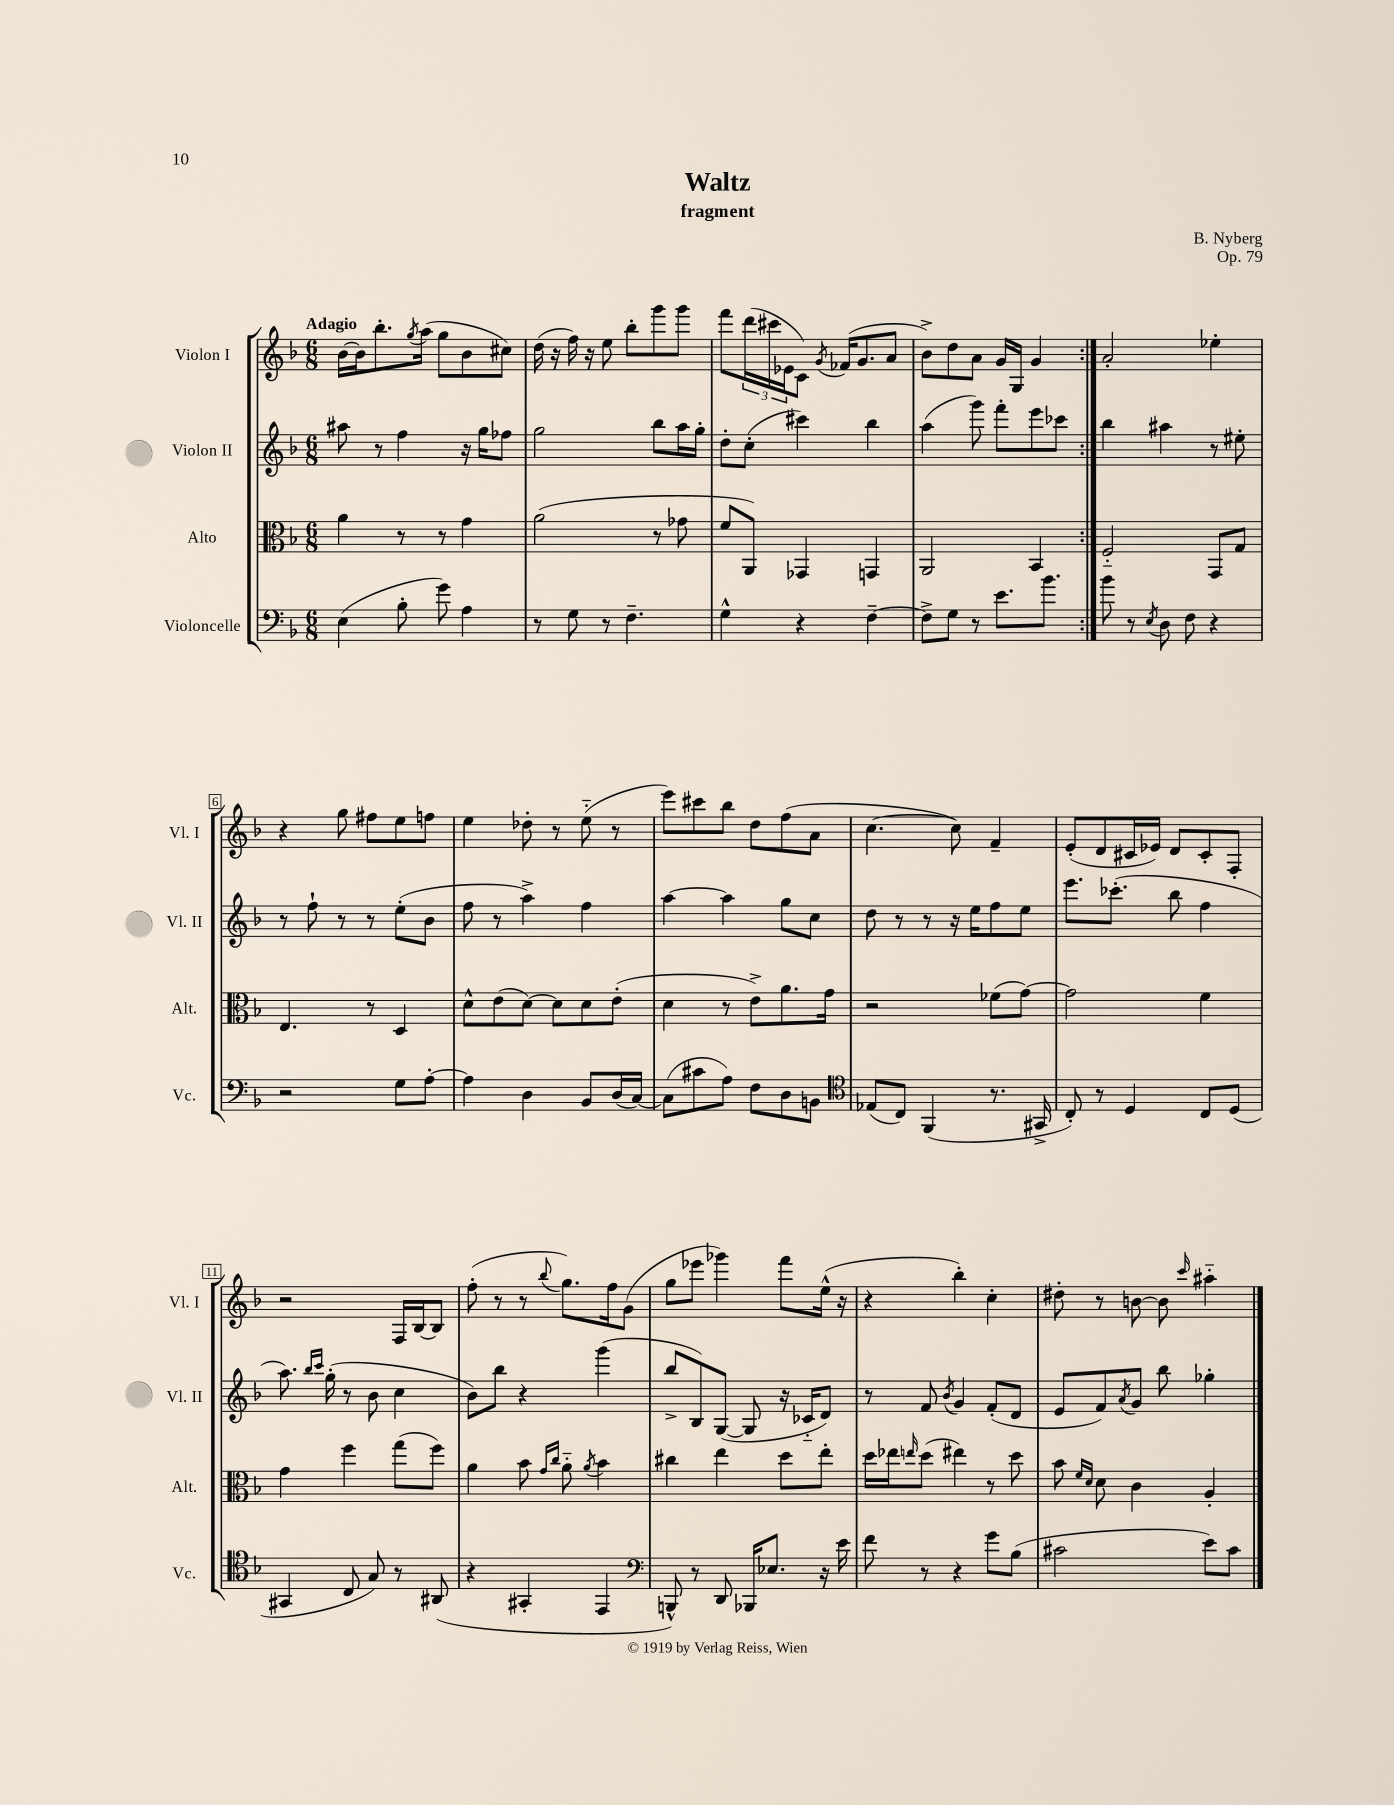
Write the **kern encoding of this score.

**kern	**kern	**kern	**kern
*part4	*part3	*part2	*part1
*staff4	*staff3	*staff2	*staff1
*I"Violoncelle	*I"Alto	*I"Violon II	*I"Violon I
*I'Vc.	*I'Alt.	*I'Vl. II	*I'Vl. I
*clefF4	*clefC3	*clefG2	*clefG2
*k[b-]	*k[b-]	*k[b-]	*k[b-]
*M6/8	*M6/8	*M6/8	*M6/8
=1	=1	=1	=1
!	!	!	!LO:TX:a:B:t=Adagio
(4E\	4a\	8aa#X\	[16b-\LL
.	.	.	16b-\J]
.	.	8r	8.bb-'\
8B-'\	8r	4ff\	.
.	.	.	8qgg/
.	.	.	(16aa\Jk
8g\)	8r	.	8gg\L
4A\	4g\	16r	8b-\
.	.	16gg\KL	.
.	.	8ff-X\J	8cc#X\J)
=2	=2	=2	=2
8r	(2a\	2gg\	(16dd\
.	.	.	16r
8G\	.	.	16ff\)
.	.	.	16r
8r	.	.	8ee\
4.F~\	.	.	8bb-'\L
.	8r	8bb-\L	8ggg\
.	8g-X\	16aa\L	8ggg\J
.	.	16gg'\JJ	.
=3	=3	=3	=3
4G^^\	8f/L	8dd'\L	8fff\L
.	8AA/J)	(8cc'\J	(24ddd\L
.	.	.	24ccc#X\
.	.	.	24e-X\J
4r	4GG-X/	4ccc#X\)	8c\J)
.	.	.	8qg/
.	.	.	(16f-X/KL
.	.	.	8.g/
[4F~\	4GGn/	4bb-\	.
.	.	.	8a/J
=4	=4	=4	=4
8F^\L]	2AA/	(4aa\	8b-^\L)
8G\J	.	.	8dd\
8r	.	8ggg\)	8a\J
8.e\L	.	8fff'\L	16g/LL
.	.	.	16G/JJ
.	4BB-/	8eee\	4g/
8.b-\J	.	.	.
.	.	8ccc-X\J	.
=5:|!	=5:|!	=5:|!	=5:|!
8b-\	2F/	4bb-\	2a'/
8r	.	.	.
8qE/	.	.	.
8D\	.	4aa#X\	.
8F\	.	.	.
4r	8GG/L	8r	4ee-X'\
.	8G/J	8ee#X'\	.
!!LO:LB:g=z
=6	=6	=6	=6
2r	4.E/	8r	4r
.	.	8ff`\	.
.	.	8r	8gg\
.	8r	8r	8ff#X\L
8G\L	4D/	(8ee'\L	8ee\
[8A'\J	.	8b-\J	8ffn\J
=7	=7	=7	=7
4A\]	8d^^\L	8ff\	4ee\
.	(8e\	8r	.
4D\	[8d\J)	4aa^\)	8dd-X'\
.	8d\L]	.	8r
8BB-/L	8d\	4ff\	(8ee\
(16D/L	(8e'\J	.	8r
[16C/JJ)	.	.	.
=8	=8	=8	=8
(8C\L]	4d\	[4aa\	8eee\L)
8c#X\	.	.	8ccc#X\
8A\J)	8r	4aa\]	8bb-\J
8F\L	8e^\L)	.	8dd\L
8D\	8.a\	8gg\L	(8ff\
8BBn\J	.	8cc\J	8a\J
.	16g\Jk	.	.
=9	=9	=9	=9
*clefC4	*	*	*
(8E-X/L	2r	8dd\	[4.cc\
8C/J)	.	8r	.
(4FF/	.	8r	.
.	.	16r	8cc\])
.	.	16ee\KL	.
8.r	(8f-X\L	8ff\	4f~/
.	[8g\J)	8ee\J	.
16GG#X^/	.	.	.
=10	=10	=10	=10
8C'/)	2g\]	8.eee\L	(8e'/L
8r	.	.	8d/
.	.	(8.ccc-X'\J	.
4D/	.	.	16c#X/L
.	.	.	16e-X/JJ)
.	.	8bb-\	8d/L
8C/L	4f\	4ff\	8c#'/
(8D/J	.	.	8F'/J
!!LO:LB:g=z
=11	=11	=11	=11
4GG#X/	4g\	8.aa\)	2r
.	.	16qqbb-/LL	.
.	.	16qqccc/JJ	.
.	.	(16gg'\	.
8C/	4ff\	8r	.
8G/)	.	8b-\	.
8r	(8gg\L	4cc\	16F/LL
.	.	.	[16B-/J
(8AA#X/	8ff\J)	.	8B-/J]
=12	=12	=12	=12
4r	4a\	8b-\L)	(8ff'\
.	.	8bb-\J	8r
4GG#X'/	8b-\	4r	8r
.	16qqg/LL	.	.
.	16qqcc/JJ	.	8qqbb-/
.	8a\	.	8.gg\L)
.	8qa/	.	.
4EE/	4b-\	(4ggg\	.
.	.	.	16ff\k
.	.	.	(8g\J
=13	=13	=13	=13
*clefF4	*	*	*
8BBBn^^/)	4cc#X\	8bb-^/L	8gg\L
8r	.	8B-/)	8eee-X\J
8DD/	4ee\	([8G/J	4ggg-X\)
16BBB-X/KL	.	8G/]	.
8.E-X/J	.	.	.
.	8dd\L	16r	8fff\L
.	.	16c-X/KL	.
16r	8ee'\J	8d/J)	(16ee^^\Jk
16e\	.	.	16r
=14	=14	=14	=14
8f\	16dd\LL	8r	4r
.	16ee-X\J	.	.
.	16qqeen/	.	.
8r	(8dd\J	8f/	.
.	.	8qb-/	.
4r	4ee#X\)	4g/	4bb-'\)
8g\L	8r	(8f'/L	4cc'\
(8B-\J	8dd\	8d/J	.
=15	=15	=15	=15
2c#X\	8b-\	8e/L	8dd#X'\
.	16qqf/LL	.	.
.	16qqd/JJ	.	.
.	8d\	8f/)	8r
.	.	8qa/	.
.	4c\	8g/J	[8bn\
.	.	8bb-\	8b\]
.	.	.	16qqccc/
8e\L)	4A'/	4gg-X'\	4aa#X\
8c#\J	.	.	.
==	==	==	==
*-	*-	*-	*-
